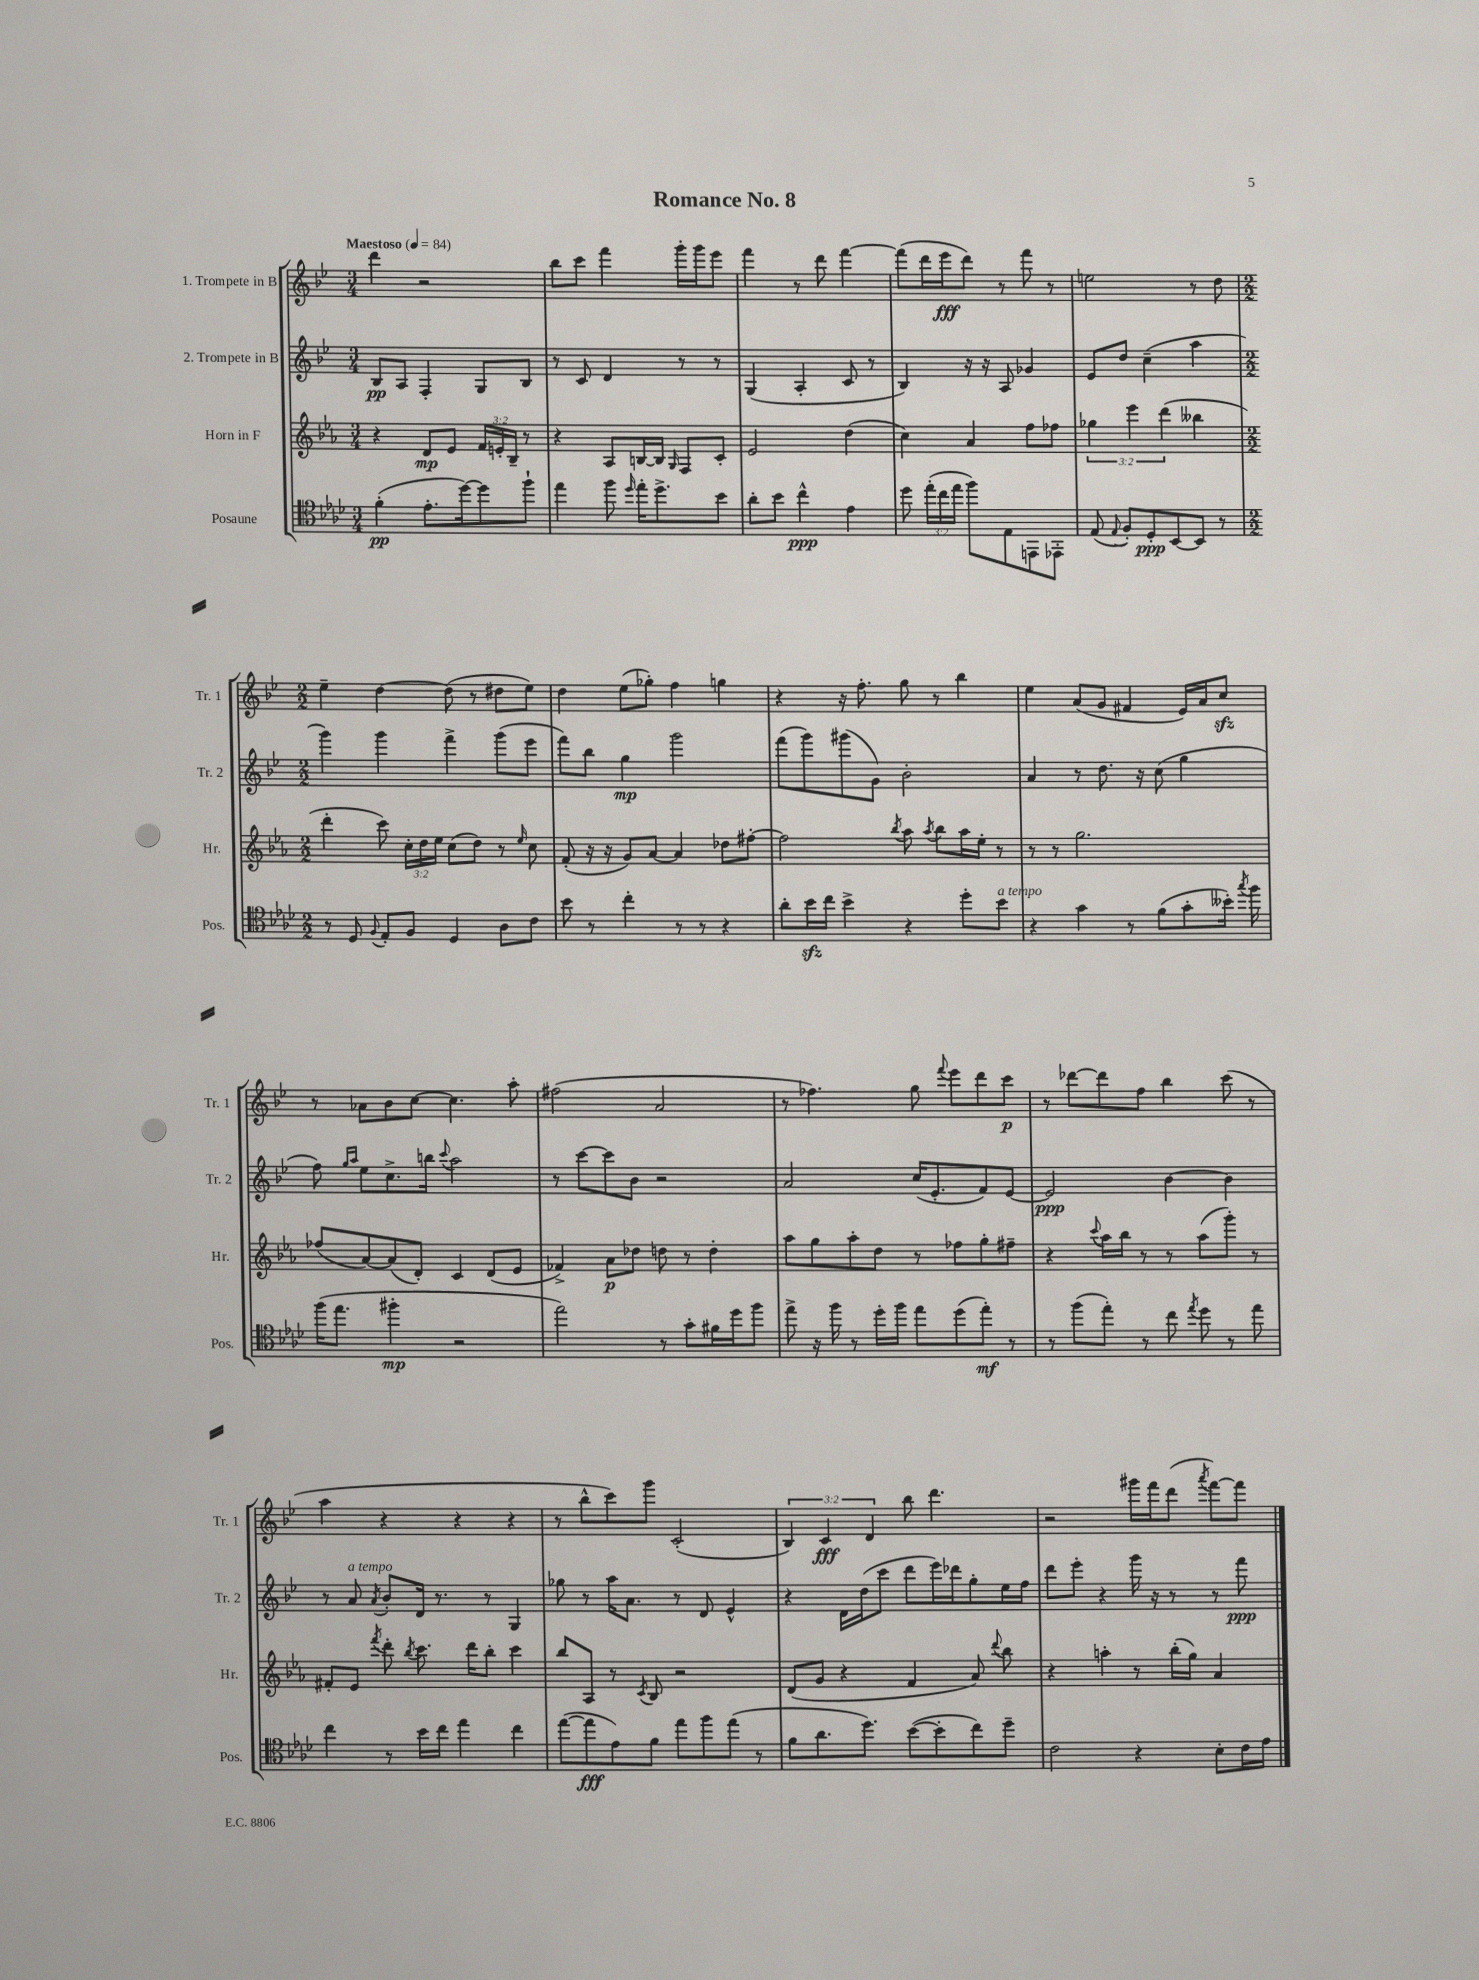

**kern	**dynam	**kern	**dynam	**kern	**dynam	**kern	**dynam
*part4	*part4	*part3	*part3	*part2	*part2	*part1	*part1
*staff4	*staff4	*staff3	*staff3	*staff2	*staff2	*staff1	*staff1
*I"Posaune	*	*I"Horn in F	*	*I"2. Trompete in B	*	*I"1. Trompete in B	*
*I'Pos.	*	*I'Hr.	*	*I'Tr. 2	*	*I'Tr. 1	*
*clefC4	*	*clefG2	*	*clefG2	*	*clefG2	*
*k[b-e-a-d-]	*	*k[b-e-a-]	*	*k[b-e-]	*	*k[b-e-]	*
*M3/4	*	*M3/4	*	*M3/4	*	*M3/4	*
*MM84	*	*MM84	*	*MM84	*	*MM84	*
=1	=1	=1	=1	=1	=1	=1	=1
!	!	!	!	!	!	!LO:TX:a:B:t=Maestoso	!
(4f'\	pp	4r	.	8B-/L	pp	4ddd\	.
.	.	.	.	8A/J	.	.	.
8.e-'\L	.	8d/L	mp	4F'/	.	2r	.
.	.	8e-/J	.	.	.	.	.
[16dd-\k)	.	.	.	.	.	.	.
8dd-\]	.	24f/LL	.	8G/L	.	.	.
.	.	24en'/	.	.	.	.	.
.	.	24B-~/JJ	.	.	.	.	.
8ff`\J	.	8r	.	8B-/J	.	.	.
=2	=2	=2	=2	=2	=2	=2	=2
4ee-\	.	4r	.	8r	.	8bb-\L	.
.	.	.	.	8c/	.	8ccc\J	.
8ff\	.	8A-/L	.	4d/	.	4fff\	.
16qqdd-/	.	.	.	.	.	.	.
16ee-'\KL	.	[16Bn/L	.	.	.	.	.
8.dd-^\	.	16B/JJ]	.	.	.	.	.
.	.	16qqG/	.	.	.	.	.
.	.	8F/L	.	8r	.	16ggg'\LL	.
.	.	.	.	.	.	16ggg\J	.
8b-\J	.	8c'/J	.	8r	.	8eee-\J	.
=3	=3	=3	=3	=3	=3	=3	=3
8a-'\L	.	2e-/	.	(4G/	.	4fff\	.
8b-\J	.	.	.	.	.	.	.
4cc^^\	ppp	.	.	4A'/	.	8r	.
.	.	.	.	.	.	8ddd\	.
4e-\	.	(4dd\	.	8c/	.	[4fff\	.
.	.	.	.	8r	.	.	.
=4	=4	=4	=4	=4	=4	=4	=4
8dd-\	.	4cc\)	.	4B-/)	.	(8fff\L]	.
(24ee-'\LL	.	.	.	.	.	16ddd\L	.
24cc\	.	.	.	.	.	.	.
.	.	.	.	.	.	16eee-\J	fff
24ee-\JJ	.	.	.	.	.	.	.
8ff\L)	.	4a-/	.	16r	.	8ddd\J)	.
.	.	.	.	16r	.	.	.
8E-\	.	.	.	8A/	.	8r	.
8EEn\	.	8ff\L	.	4g-X/	.	8fff\	.
8EE-X'\J	.	8ff-X\J	.	.	.	8r	.
=5	=5	=5	=5	=5	=5	=5	=5
(8E-/	.	6gg-X\	.	8e-/L	.	2een\	.
8qqE-/	.	.	.	.	.	.	.
8F'/L)	.	.	.	8dd/J	.	.	.
.	.	6eee-\	.	.	.	.	.
8D-'/	ppp	.	.	(4cc~\	.	.	.
.	.	(6ddd\	.	.	.	.	.
[8BB-/	.	.	.	.	.	.	.
8BB-/J]	.	4bb--X\	.	4aa\	.	8r	.
8r	.	.	.	.	.	8dd\	.
!!LO:LB:g=z
=6	=6	=6	=6	=6	=6	=6	=6
*M2/2	*	*M2/2	*	*M2/2	*	*M2/2	*
8r	.	4ddd'\	.	4ggg\)	.	4ee-~\	.
8D-/	.	.	.	.	.	.	.
8qqF/	.	.	.	.	.	.	.
8E-'/L	.	8ccc\)	.	4ggg\	.	[4dd\	.
8F/J	.	24cc'\LL	.	.	.	.	.
.	.	24dd\	.	.	.	.	.
.	.	24ee-\JJ	.	.	.	.	.
4D-/	.	(8cc\L	.	4fff^\	.	(8dd\]	.
.	.	8dd\J)	.	.	.	8r	.
8A-\L	.	8r	.	(8ggg\L	.	8dd#X\L	.
.	.	16qqee-/	.	.	.	.	.
8c\J	.	8cc\	.	8eee-\J	.	8ee-\J)	.
=7	=7	=7	=7	=7	=7	=7	=7
8b-\	.	(8f'/	.	8fff\L)	.	4dd\	.
8r	.	16r	.	8bb-\J	.	.	.
.	.	16r	.	.	.	.	.
4cc'\	.	8g/L)	.	4gg\	mp	(8ee-\L	.
.	.	[8a-/J	.	.	.	8gg-X'\J)	.
8r	.	4a-/]	.	2ggg\	.	4ff\	.
8r	.	.	.	.	.	.	.
4r	.	8dd-X\L	.	.	.	4ggn\	.
.	.	[8ff#X'\J	.	.	.	.	.
=8	=8	=8	=8	=8	=8	=8	=8
8a-'\L	.	2ff#\]	.	(8fff\L	.	4r	.
16b-zz\L	.	.	.	8ggg\)	.	.	.
16cc\JJ	.	.	.	.	.	.	.
4b-^\	.	.	.	(8ggg#X\	.	16r	.
.	.	.	.	.	.	8.ff'\	.
.	.	.	.	8g\J)	.	.	.
.	.	8qbb-/	.	.	.	.	.
4r	.	8aa-\	.	2b-'\	.	8gg\	.
.	.	8qaa-/	.	.	.	.	.
.	.	8bb-\L	.	.	.	8r	.
8dd-'\L	.	16aa-\L	.	.	.	4bb-\	.
.	.	16ee-'\JJ	.	.	.	.	.
!LO:TX:a:i:t=a tempo	!	!	!	!	!	!	!
8b-\J	.	8r	.	.	.	.	.
=9	=9	=9	=9	=9	=9	=9	=9
4r	.	8r	.	4a/	.	4ee-\	.
.	.	8r	.	.	.	.	.
4g\	.	2.gg\	.	8r	.	(8a/L	.
.	.	.	.	8.dd\	.	8g/J	.
8r	.	.	.	.	.	4f#X/	.
.	.	.	.	16r	.	.	.
(8f\L	.	.	.	(8cc\	.	.	.
8g'\	.	.	.	4gg\	.	16e-/LL)	.
.	.	.	.	.	.	16a/J	.
16b--X'\Jk)	.	.	.	.	.	8cczz/J	.
8qgg/	.	.	.	.	.	.	.
16ff\	.	.	.	.	.	.	.
!!LO:LB:g=z
=10	=10	=10	=10	=10	=10	=10	=10
(16ff\KL	.	(8ff-X/L	.	8ff\)	.	8r	.
8.ee-\J	.	.	.	.	.	.	.
.	.	.	.	16qqgg/LL	.	.	.
.	.	.	.	16qqaa/JJ	.	.	.
.	.	[8a-/)	.	8ee-\L	.	8a-X\L	.
4ff#X'\	mp	(8a-/]	.	8.cc^\	.	8b-\	.
.	.	8d'/J)	.	.	.	[8cc\J	.
.	.	.	.	16bbn\Jk	.	.	.
.	.	.	.	8qqccc/	.	.	.
2r	.	4c/	.	2aa\	.	4.cc\]	.
.	.	(8d/L	.	.	.	.	.
.	.	8e-/J	.	.	.	8aa'\	.
=11	=11	=11	=11	=11	=11	=11	=11
2ee-\)	.	4f-X^/)	.	8r	.	(2ff#X\	.
.	.	.	.	[8ccc\L	.	.	.
.	.	8a-\L	p	8ccc\]	.	.	.
.	.	8dd-X\J	.	8b-\J	.	.	.
8r	.	8ddn\	.	2r	.	2a/	.
8g'\L	.	8r	.	.	.	.	.
16f#X\L	.	4dd'\	.	.	.	.	.
16dd-\J	.	.	.	.	.	.	.
8ff\J	.	.	.	.	.	.	.
=12	=12	=12	=12	=12	=12	=12	=12
8ee-^\	.	8aa-\L	.	2a/	.	8r	.
16r	.	8gg\	.	.	.	4.ff-X\)	.
16ff\	.	.	.	.	.	.	.
8r	.	8aa-'\	.	.	.	.	.
16dd-'\LL	.	8dd\J	.	.	.	.	.
16ff\JJ	.	.	.	.	.	.	.
8ee-\L	.	8r	.	(16cc/KL	.	8gg\	.
.	.	.	.	8.e-'/	.	.	.
.	.	.	.	.	.	8qqfff/	.
(8dd-\	.	8ff-X\L	.	.	.	8eee-\L	.
8ee-'\J)	mf	8gg'\	.	8f/)	.	8ddd\	.
8r	.	8ff#X~\J	.	[8e-/J	.	8ccc\J	p
=13	=13	=13	=13	=13	=13	=13	=13
8r	.	4r	.	2e-/]	ppp	8r	.
(8ff\L	.	.	.	.	.	[8ddd-X\L	.
.	.	8qqccc/	.	.	.	.	.
8ee-'\J)	.	16aa-\LL	.	.	.	8ddd-\]	.
.	.	16bb-\JJ	.	.	.	.	.
8r	.	8r	.	.	.	8ff\J	.
8cc\	.	8r	.	[4b-\	.	4bb-\	.
8qee-/	.	.	.	.	.	.	.
8dd-\	.	(8aa-\L	.	.	.	.	.
8r	.	8ggg'\J)	.	4b-\]	.	(8ccc\	.
8ee-\	.	8r	.	.	.	8r	.
!!LO:LB:g=z
=14	=14	=14	=14	=14	=14	=14	=14
4cc\	.	8f#X'/L	.	8r	.	4aa\	.
!	!	!	!	!LO:TX:a:i:t=a tempo	!	!	!
.	.	8e-/J	.	8a/	.	.	.
.	.	8qfff/	.	8qa/	.	.	.
8r	.	8ddd'\	.	8b-'/L	.	4r	.
.	.	8qbb-/	.	.	.	.	.
16b-\LL	.	8.ccc\	.	16d/Jk	.	.	.
16cc\JJ	.	.	.	8.r	.	.	.
4ee-\	.	.	.	.	.	4r	.
.	.	16ddd\KL	.	.	.	.	.
.	.	8bb-'\J	.	8r	.	.	.
4cc\	.	4ccc\	.	4G/	.	4r	.
=15	=15	=15	=15	=15	=15	=15	=15
([8ee-\L	.	8bb-/L	.	8gg-X\	.	8r	.
8ee-\]	fff	8A-/J	.	8r	.	8bb-^^\L	.
8e-\)	.	8r	.	16aa\KL	.	8ccc\)	.
.	.	.	.	8.a\J	.	.	.
.	.	8qc/	.	.	.	.	.
8f\J	.	8B-/	.	.	.	8ggg\J	.
8ee-\L	.	2r	.	8r	.	(2c'/	.
8ff\	.	.	.	8d/	.	.	.
(8ee-\J	.	.	.	4e-^^/	.	.	.
8r	.	.	.	.	.	.	.
=16	=16	=16	=16	=16	=16	=16	=16
8f\L	.	(8d/L	.	4r	.	6B-/)	.
8.a-\	.	8g/J	.	.	.	.	.
.	.	.	.	.	.	6c/	fff
.	.	4r	.	16d\LL	.	.	.
8.dd-\J)	.	.	.	(16dd\J	.	.	.
.	.	.	.	.	.	6d/	.
.	.	.	.	8ccc\J	.	.	.
([8b-\L	.	4f/	.	8ddd\L	.	8bb-\	.
8b-'\]	.	.	.	16eee-\L)	.	4.ddd\	.
.	.	.	.	16ddd-X\J	.	.	.
8cc\)	.	8a-/)	.	8gg'\	.	.	.
.	.	8qqddd/	.	.	.	.	.
8dd-~\J	.	8bb-\	.	16ee-\L	.	.	.
.	.	.	.	16ff\JJ	.	.	.
=17	=17	=17	=17	=17	=17	=17	=17
2c\	.	4r	.	8ddd\L	.	2r	.
.	.	.	.	8eee-'\J	.	.	.
.	.	4aan'\	.	4r	.	.	.
4r	.	8r	.	16ggg\	.	16ggg#X\LL	.
.	.	.	.	16r	.	16fff\J	.
.	.	(16bb-'\LL	.	8r	.	(8ddd\J	.
.	.	16gg\JJ)	.	.	.	.	.
.	.	.	.	.	.	8qaaa/	.
8B-'\L	.	4a-/	.	8r	.	[8fff\L)	.
16c\L	.	.	.	8fff\	ppp	8fff\J]	.
16e-\JJ	.	.	.	.	.	.	.
==	==	==	==	==	==	==	==
*-	*-	*-	*-	*-	*-	*-	*-
